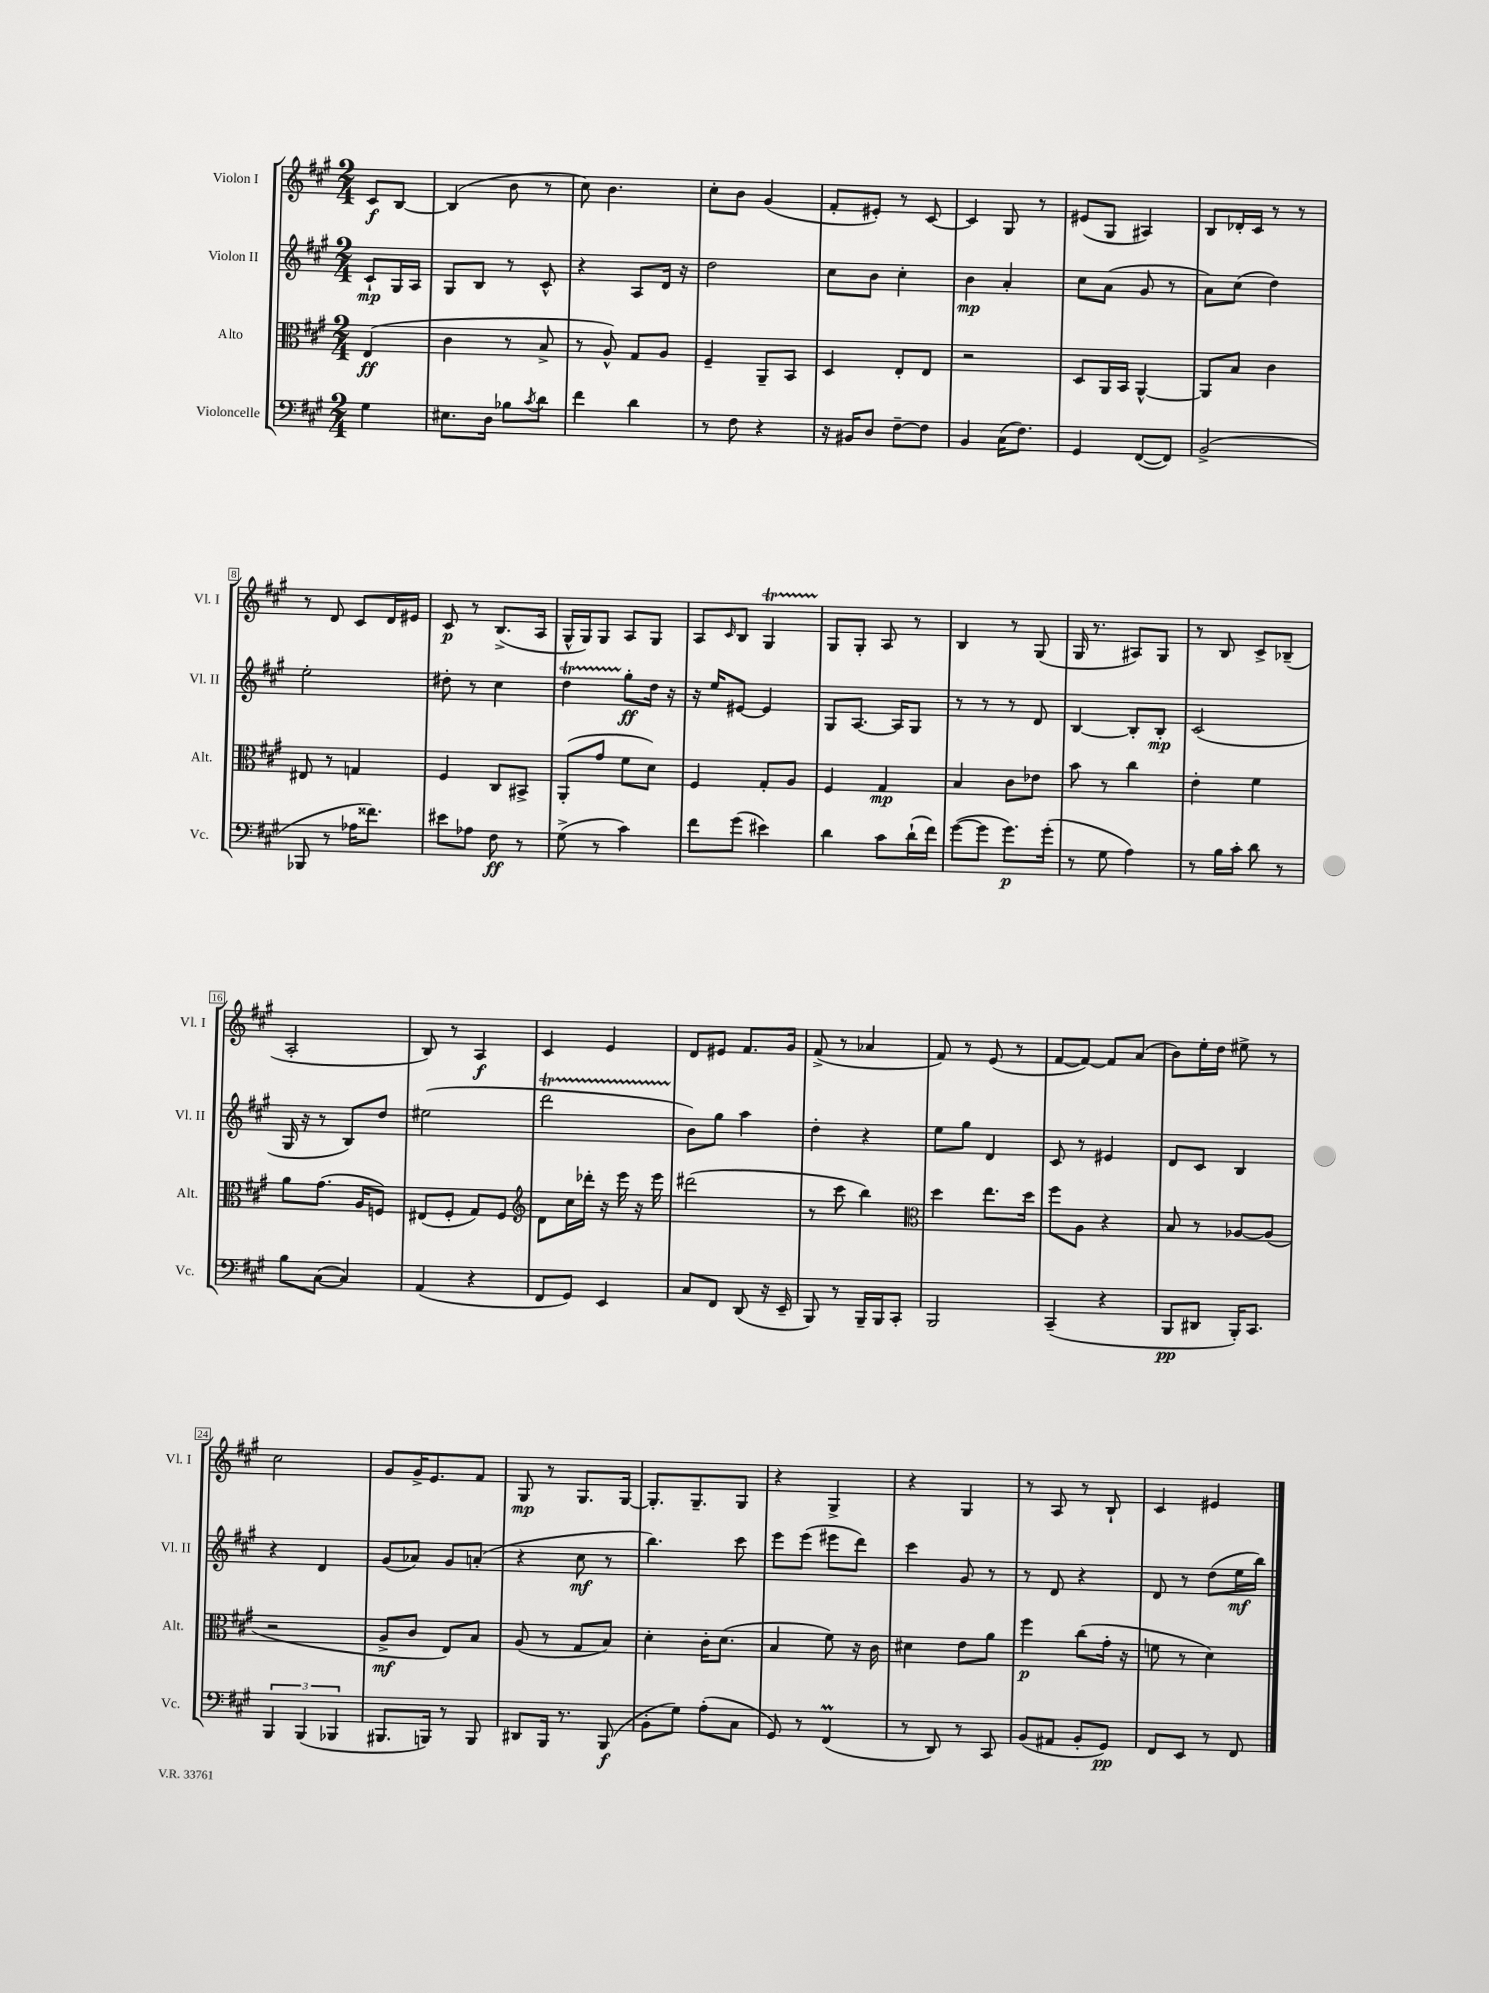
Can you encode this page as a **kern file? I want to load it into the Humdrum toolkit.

**kern	**dynam	**kern	**dynam	**kern	**dynam	**kern	**dynam
*part4	*part4	*part3	*part3	*part2	*part2	*part1	*part1
*staff4	*staff4	*staff3	*staff3	*staff2	*staff2	*staff1	*staff1
*I"Violoncelle	*	*I"Alto	*	*I"Violon II	*	*I"Violon I	*
*I'Vc.	*	*I'Alt.	*	*I'Vl. II	*	*I'Vl. I	*
*clefF4	*	*clefC3	*	*clefG2	*	*clefG2	*
*k[f#c#g#]	*	*k[f#c#g#]	*	*k[f#c#g#]	*	*k[f#c#g#]	*
*M2/4	*	*M2/4	*	*M2/4	*	*M2/4	*
=	=	=	=	=	=	=	=
4G#\	.	(4E/	ff	8c#`/L	mp	8c#/L	f
.	.	.	.	16G#/L	.	[8B/J	.
.	.	.	.	16A/JJ	.	.	.
=1	=1	=1	=1	=1	=1	=1	=1
8.E#X\L	.	4c#\	.	8G#/L	.	(4B/]	.
.	.	.	.	8B/J	.	.	.
16D\Jk	.	.	.	.	.	.	.
8B-X\L	.	8r	.	8r	.	8b\	.
8qc#/	.	.	.	.	.	.	.
8d\J	.	8B^/	.	8c#^^/	.	8r	.
=2	=2	=2	=2	=2	=2	=2	=2
4f#\	.	8r	.	4r	.	8cc#\)	.
.	.	8A^^/)	.	.	.	4.b\	.
4d\	.	8G#/L	.	8A/L	.	.	.
.	.	8A/J	.	16d/Jk	.	.	.
.	.	.	.	16r	.	.	.
=3	=3	=3	=3	=3	=3	=3	=3
8r	.	4F#~/	.	2dd\	.	8cc#'\L	.
8F#\	.	.	.	.	.	8b\J	.
4r	.	8AA~/L	.	.	.	(4g#/	.
.	.	8BB/J	.	.	.	.	.
=4	=4	=4	=4	=4	=4	=4	=4
16r	.	4D/	.	8cc#\L	.	8f#'/L	.
16BB#X/KL	.	.	.	.	.	.	.
8D/J	.	.	.	8b\J	.	8e#X'/J)	.
[8F#~\L	.	8E'/L	.	4cc#'\	.	8r	.
8F#\J]	.	8E/J	.	.	.	[8c#/	.
=5	=5	=5	=5	=5	=5	=5	=5
4BB/	.	2r	.	4b\	mp	4c#/]	.
(16C#\KL	.	.	.	4a'/	.	8G#/	.
8.F#\J)	.	.	.	.	.	.	.
.	.	.	.	.	.	8r	.
=6	=6	=6	=6	=6	=6	=6	=6
4GG#/	.	8D/L	.	8cc#\L	.	(8e#X/L	.
.	.	16AA/L	.	(8a\J	.	8G#/J	.
.	.	16BB/JJ	.	.	.	.	.
([8FF#/L	.	[4AA^^/	.	8g#/	.	4A#X/)	.
8FF#/J])	.	.	.	8r	.	.	.
=7	=7	=7	=7	=7	=7	=7	=7
(2BB^/	.	8AA/L]	.	8a\L)	.	8B/L	.
.	.	8B/J	.	(8cc#\J	.	16d-X'/L	.
.	.	.	.	.	.	16c#/JJ	.
.	.	4c#\	.	4dd\)	.	8r	.
.	.	.	.	.	.	8r	.
!!LO:LB:g=z
=8	=8	=8	=8	=8	=8	=8	=8
8BBB-X/	.	8E#X/	.	2ee'\	.	8r	.
8r	.	8r	.	.	.	8d/	.
16A-X\KL	.	4Gn/	.	.	.	8c#/L	.
8.f##X\J)	.	.	.	.	.	.	.
.	.	.	.	.	.	16d/L	.
.	.	.	.	.	.	16e#X/JJ	.
=9	=9	=9	=9	=9	=9	=9	=9
8e#X\L	.	4F#/	.	8dd#X'\	.	8c#/	p
8A-X\J	.	.	.	8r	.	8r	.
8F#\	ff	8C#/L	.	4cc#\	.	(8.B^/L	.
8r	.	8BB#X^/J	.	.	.	.	.
.	.	.	.	.	.	16A/Jk	.
=10	=10	=10	=10	=10	=10	=10	=10
(8G#^\	.	(8AA'/L	.	4ddT\	.	16G#^^/LL	.
.	.	.	.	.	.	16G#/J)	.
8r	.	8g#/J	.	.	.	8G#/J	.
4c#\)	.	8f#\L	.	8gg#'\L	ff	8A/L	.
.	.	8d\J)	.	16dd\Jk	.	8G#/J	.
.	.	.	.	16r	.	.	.
=11	=11	=11	=11	=11	=11	=11	=11
8f#\L	.	4F#/	.	16r	.	8A/L	.
.	.	.	.	16ee/KL	.	.	.
.	.	.	.	.	.	16qqc#/	.
(8g#\J	.	.	.	[8e#X/J	.	8B/J	.
4e#X\)	.	8G#'/L	.	4e#/]	.	4G#t/	.
.	.	8A/J	.	.	.	.	.
=12	=12	=12	=12	=12	=12	=12	=12
4d\	.	4F#/	.	8G#/L	.	8G#/L	.
.	.	.	.	[8.A/J	.	8G#'/J	.
8c#\L	.	4G#/	mp	.	.	8A/	.
.	.	.	.	16A/KL]	.	.	.
(16d`\L	.	.	.	8G#/J	.	8r	.
16f#\JJ)	.	.	.	.	.	.	.
=13	=13	=13	=13	=13	=13	=13	=13
([8g#\L	.	4B/	.	8r	.	4B/	.
8g#\J]	.	.	.	8r	.	.	.
8.g#\L)	p	8c#\L	.	8r	.	8r	.
.	.	8e-X\J	.	8d/	.	(8G#/	.
(16g#'\Jk	.	.	.	.	.	.	.
=14	=14	=14	=14	=14	=14	=14	=14
8r	.	8b\	.	[4B/	.	16G#/	.
.	.	.	.	.	.	8.r	.
8G#\	.	8r	.	.	.	.	.
4A\)	.	4cc#\	.	8B'/L]	.	8A#X/L)	.
.	.	.	.	8B'/J	mp	8G#/J	.
=15	=15	=15	=15	=15	=15	=15	=15
8r	.	4e'\	.	(2c#/	.	8r	.
16B\LL	.	.	.	.	.	8B/	.
16c#'\JJ	.	.	.	.	.	.	.
8d\	.	4f#\	.	.	.	8c#^/L	.
8r	.	.	.	.	.	(8B-X~/J	.
!!LO:LB:g=z
=16	=16	=16	=16	=16	=16	=16	=16
8B\L	.	8a\L	.	16G#/	.	2A'/	.
.	.	.	.	16r	.	.	.
([8C#\J	.	(8.g#\J	.	8r	.	.	.
4C#/])	.	.	.	8B/L)	.	.	.
.	.	16A/KL	.	.	.	.	.
.	.	8Fn/J)	.	8dd/J	.	.	.
=17	=17	=17	=17	=17	=17	=17	=17
(4AA/	.	(8E#X/L	.	(2ee#X\	.	8B/)	.
.	.	8F#'/J	.	.	.	8r	.
4r	.	8G#/L)	.	.	.	4A/	f
.	.	8F#/J	.	.	.	.	.
=18	=18	=18	=18	=18	=18	=18	=18
*	*	*clefG2	*	*	*	*	*
8FF#/L	.	8d\L	.	2dddT\	.	4c#/	.
8GG#/J)	.	16cc#\L	.	.	.	.	.
.	.	16ddd-X'\JJ	.	.	.	.	.
4EE/	.	16r	.	.	.	4e/	.
.	.	16eee\	.	.	.	.	.
.	.	16r	.	.	.	.	.
.	.	16eee\	.	.	.	.	.
=19	=19	=19	=19	=19	=19	=19	=19
8C#/L	.	(2ddd#X\	.	8b\L)	.	8d/L	.
8FF#/J	.	.	.	8gg#\J	.	8e#X/J	.
(8DD/	.	.	.	4aa\	.	8.f#/L	.
16r	.	.	.	.	.	.	.
16EE~/	.	.	.	.	.	16g#/Jk	.
=20	=20	=20	=20	=20	=20	=20	=20
8BBB/)	.	8r	.	4dd'\	.	(8f#^/	.
8r	.	8ccc#\	.	.	.	8r	.
16BBB~/LL	.	4bb\)	.	4r	.	4a-X/	.
16BBB/J	.	.	.	.	.	.	.
8CC#'/J	.	.	.	.	.	.	.
=21	=21	=21	=21	=21	=21	=21	=21
*	*	*clefC3	*	*	*	*	*
2BBB/	.	4dd\	.	8ee\L	.	8f#/)	.
.	.	.	.	8gg#\J	.	8r	.
.	.	8.ee\L	.	4d/	.	(8e/	.
.	.	.	.	.	.	8r	.
.	.	16dd\Jk	.	.	.	.	.
=22	=22	=22	=22	=22	=22	=22	=22
(4CC#~/	.	8ff#\L	.	8c#/	.	[8f#/L	.
.	.	8A\J	.	8r	.	8f#/J_)	.
4r	.	4r	.	4e#X/	.	8f#/L]	.
.	.	.	.	.	.	(8a/J	.
=23	=23	=23	=23	=23	=23	=23	=23
8BBB/L	pp	8B/	.	8d/L	.	8b\L)	.
8DD#X/J	.	8r	.	8c#/J	.	16ee'\L	.
.	.	.	.	.	.	16dd\JJ	.
16BBB'/KL)	.	[8A-X/L	.	4B/	.	8ee#X^\	.
8.CC#/J	.	.	.	.	.	.	.
.	.	(8A-/J]	.	.	.	8r	.
!!LO:LB:g=z
=24	=24	=24	=24	=24	=24	=24	=24
6BBB/	.	2r	.	4r	.	2cc#\	.
(6BBB/	.	.	.	.	.	.	.
.	.	.	.	4d/	.	.	.
6BBB-X/	.	.	.	.	.	.	.
=25	=25	=25	=25	=25	=25	=25	=25
8.BBB#X/L	.	8A^/L	mf	(8g#/L	.	8g#/L	.
.	.	8c#/J	.	8a-X/J)	.	16g#^/K	.
16BBBn/Jk)	.	.	.	.	.	8.e/	.
8r	.	8E/L)	.	8g#/L	.	.	.
8BBB/	.	8B/J	.	(8an'/J	.	8f#/J	.
=26	=26	=26	=26	=26	=26	=26	=26
8DD#X/L	.	(8A/	.	4r	.	8G#/	mp
16BBB/Jk	.	8r	.	.	.	8r	.
8.r	.	.	.	.	.	.	.
.	.	8G#/L	.	8cc#\	mf	8.G#/L	.
(8BBB/	f	8B/J)	.	8r	.	.	.
.	.	.	.	.	.	[16G#/Jk	.
=27	=27	=27	=27	=27	=27	=27	=27
8BB'\L	.	4d'\	.	4.bb\)	.	8.G#'/L]	.
8G#\J)	.	.	.	.	.	.	.
.	.	.	.	.	.	8.G#~/	.
(8A'\L	.	16c#'\KL	.	.	.	.	.
.	.	(8.d\J	.	.	.	.	.
8C#\J	.	.	.	8ccc#\	.	8G#/J	.
=28	=28	=28	=28	=28	=28	=28	=28
8GG#/)	.	4B/	.	8eee\L	.	4r	.
8r	.	.	.	(8eee\J	.	.	.
(4FF#M/	.	8f#\)	.	8eee#X\L	.	4G#^/	.
.	.	16r	.	8ddd\J)	.	.	.
.	.	16c#\	.	.	.	.	.
=29	=29	=29	=29	=29	=29	=29	=29
8r	.	4d#X\	.	4ccc#\	.	4r	.
8DD/)	.	.	.	.	.	.	.
8r	.	8e\L	.	8g#/	.	4G#/	.
8CC#/	.	8a\J	.	8r	.	.	.
=30	=30	=30	=30	=30	=30	=30	=30
(8BB/L	.	4ff#\	p	8r	.	8r	.
8AA#X/J	.	.	.	8d/	.	8A/	.
8BB'/L	.	(8cc#\L	.	4r	.	8r	.
8GG#/J)	pp	16g#'\Jk	.	.	.	8B`/	.
.	.	16r	.	.	.	.	.
=31	=31	=31	=31	=31	=31	=31	=31
8FF#/L	.	8fn\	.	8d/	.	4c#/	.
8EE/J	.	8r	.	8r	.	.	.
8r	.	4d\)	.	(8dd\L	.	4e#X/	.
8FF#/	.	.	.	16ee\L	mf	.	.
.	.	.	.	16bb\JJ)	.	.	.
==	==	==	==	==	==	==	==
*-	*-	*-	*-	*-	*-	*-	*-
